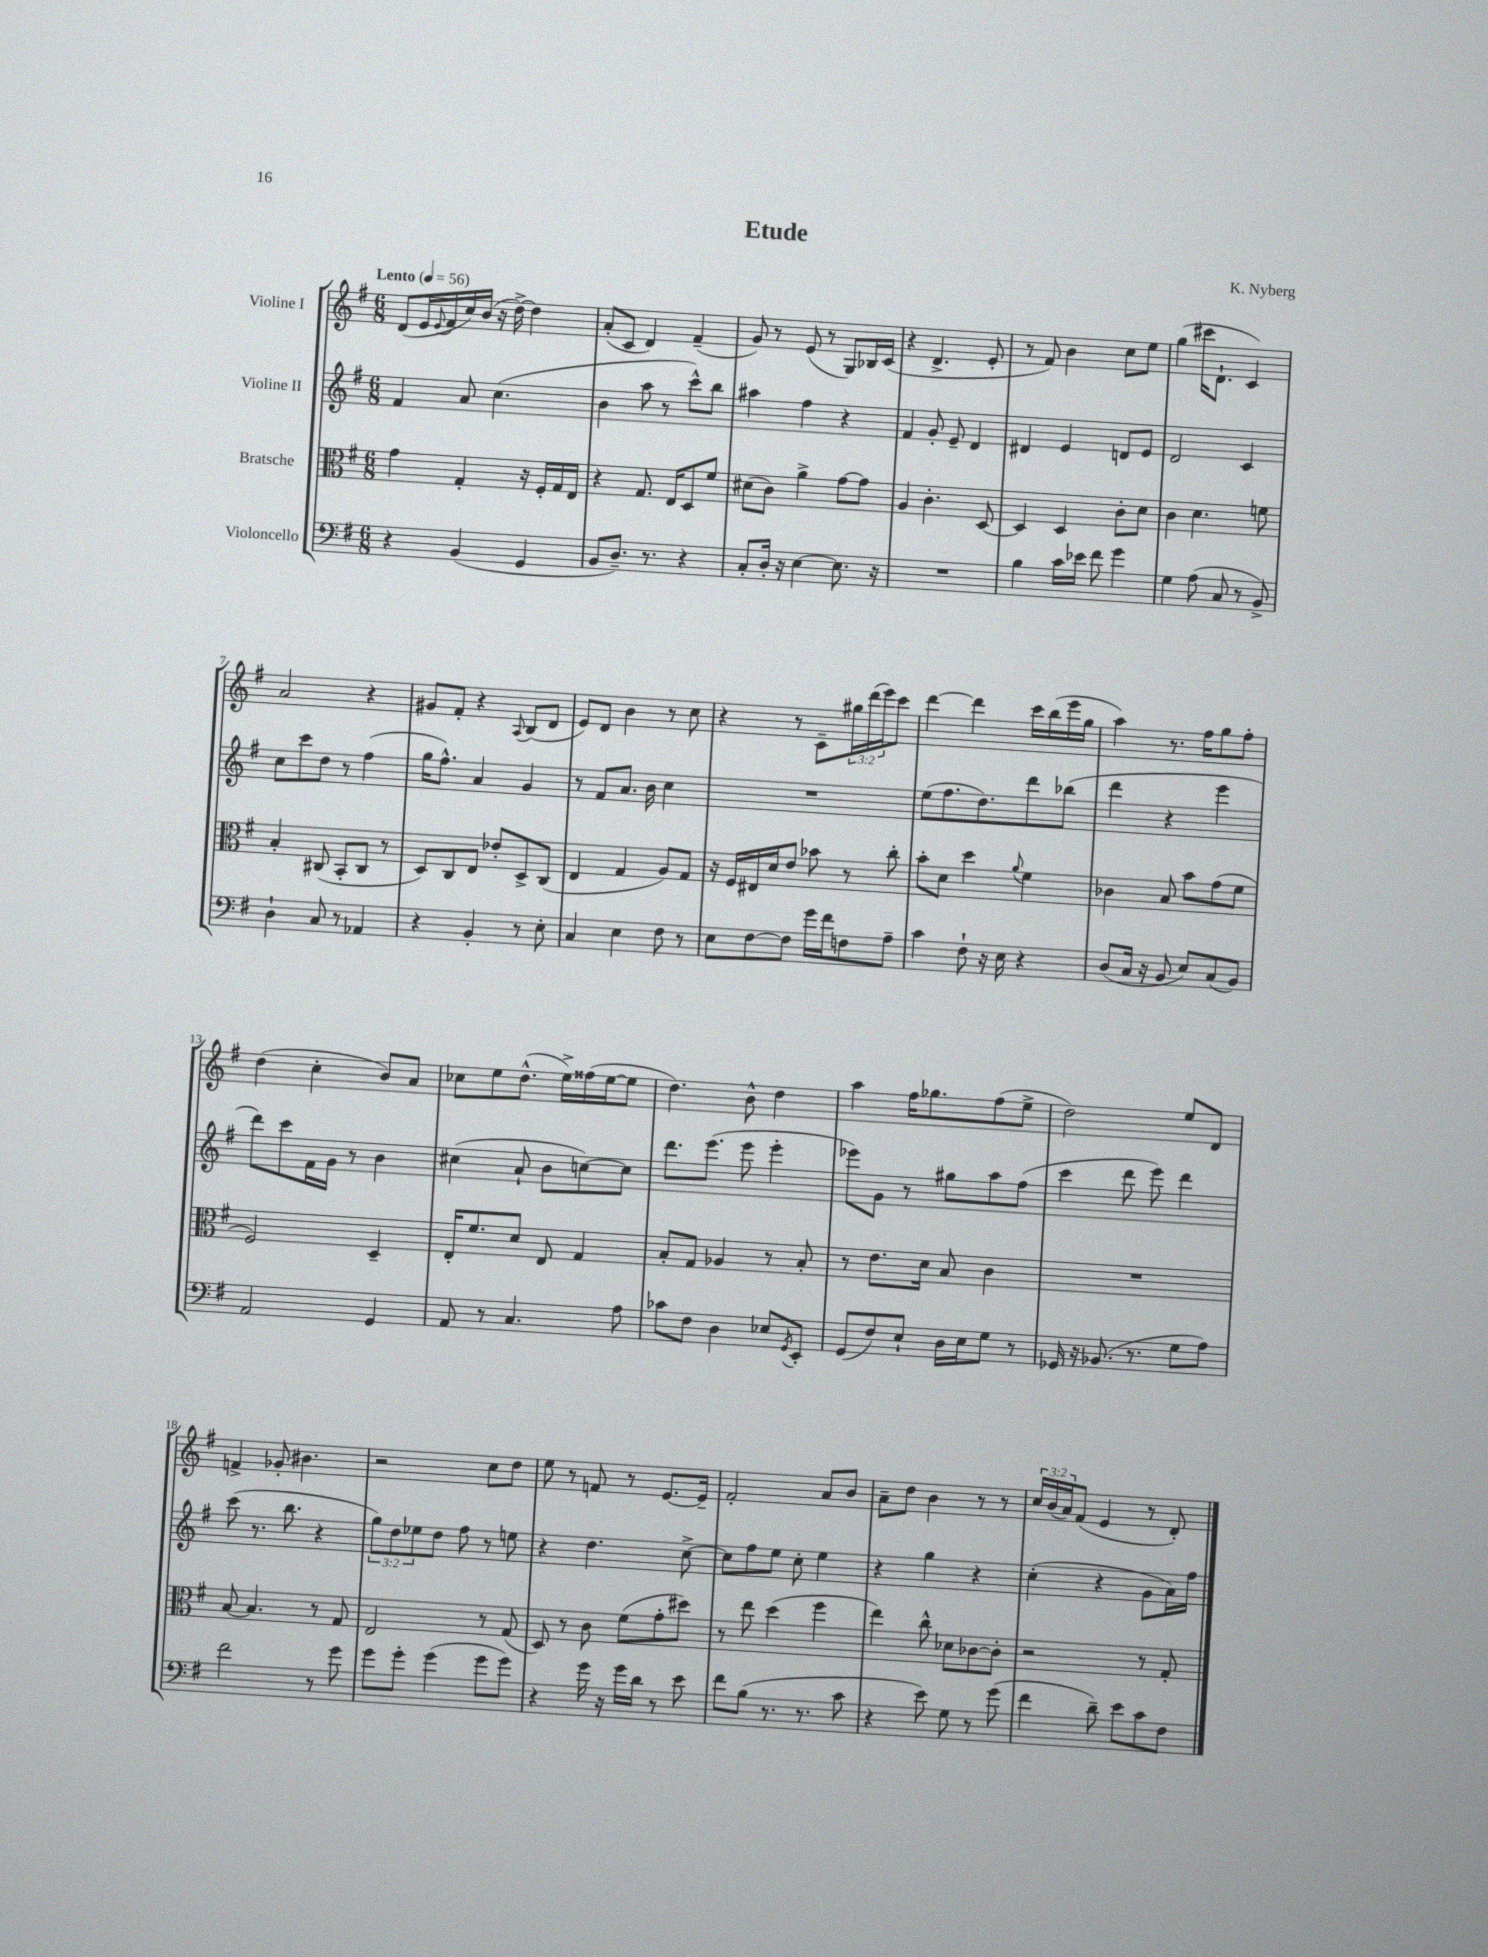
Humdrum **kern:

**kern	**kern	**kern	**kern
*staff4	*staff3	*staff2	*staff1
*clefF4	*clefC3	*clefG2	*clefG2
*k[f#]	*k[f#]	*k[f#]	*k[f#]
*M6/8	*M6/8	*M6/8	*M6/8
*MM56	*MM56	*MM56	*MM56
4r	4g	4f#	(8d
.	.	.	16e
.	.	.	8qqe
.	.	.	16f#
(4BB	4G'	8a	16cc)
.	.	.	(16b
.	.	(4.cc	16r
.	.	.	[16dd^)
4GG	16r	.	4dd]
.	16F#'	.	.
.	16G	.	.
.	16E	.	.
=	=	=	=
8BB	4r	4b	(8a'
8.D~)	.	.	8c
.	8.G	8aa	4d)
8.r	.	.	.
.	.	8r	.
.	16E	.	.
4r	8D	8ccc^^)	(4f#~
.	8f#	8bb	.
=	=	=	=
8C'	(8d#	4aa#	8g)
16D'	8c)	.	8r
16r	.	.	.
[4E	4a^	4ff#	(8e
.	.	.	8r
8.E]	[8g	4r	8G)
.	8g]	.	16B-
16r	.	.	(16c
=	=	=	=
2.r	4A	4f#	4r
.	4.c'	8g'	4.d^
.	.	8e~	.
.	.	4d	.
.	[8D	.	8e'
=	=	=	=
4B	4D]	4d#	8r
.	.	.	8f#)
16c	4D	4e	4b
16e-	.	.	.
8f#	.	.	.
4g	8c'	8d	8cc
.	8d	8e	8ee
=	=	=	=
4G	4c	2d	(4gg
(8A	4.d	.	16ccc#
.	.	.	8.d`
8C	.	.	.
8r	.	4c	4c)
8BB^)	8f	.	.
=	=	=	=
4D`	4B'	8cc	2a
.	.	8ccc	.
8C	(8C#	8dd	.
8r	8BB'	8r	.
4AA-	8C#	(4ff#	4r
.	8r	.	.
=	=	=	=
4r	8D)	16gg	8g#
.	.	8.ff#^^)	.
.	8C	.	8f#'
4BB'	8E	4a	4r
.	8e-'	.	.
.	.	.	8qqA
8r	8D^	4g	(8B
8E'	(8C	.	8d
=	=	=	=
4C	4E	8r	8e)
.	.	8f#	8d
4E	4G	8.a	4b
.	.	16b	.
8F#	8A)	4cc	8r
8r	8G	.	8cc
=	=	=	=
8E	16r	2.r	4r
.	16F#	.	.
[8F#	16E#	.	.
.	16d	.	.
8F#]	8e	.	8r
16g	8b-	.	8c~
16f#	.	.	.
8F	8r	.	24gg#
.	.	.	(24ddd
.	.	.	24eee)
8A~	8cc'	.	8ccc
=	=	=	=
4c	8b'	(8ee	[4ddd
.	8d	8.ff#	.
8F#`	4dd	.	4ddd]
.	.	8.dd)	.
16r	.	.	.
16E	.	.	.
.	8qqa	.	.
4r	4f#	8ddd	16ccc
.	.	.	(16bb
.	.	(8bb-	16eee
.	.	.	16gg
=	=	=	=
(8D	4c-	4ddd	4aa)
16C	.	.	.
16r	.	.	.
8BB	8B	4r	8.r
8E)	8b	.	.
.	.	.	16ff#
(8C	(8g	4eee	8gg
8BB)	8f#	.	8ff#'
=	=	=	=
2AA	2F#)	8ddd)	(4dd
.	.	8ccc	.
.	.	16f#	4cc'
.	.	16g	.
.	.	8r	.
4GG	4D~	4b	8b)
.	.	.	8a
=	=	=	=
8AA	16E'	(4cc#	8cc-
.	8.f#	.	.
8r	.	.	8ee
4.C	8d	8a`	(8.dd^^
.	8E	8b	.
.	.	.	16ee^)
.	4G	[8cc)	(16ff##
.	.	.	[16ee
8A	.	8cc]	8ee]
=	=	=	=
8c-	8B'	8.ddd	4.dd)
8F#	8G	.	.
.	.	(8.eee	.
4D	4A-	.	.
.	.	8eee	8b^^
8E-	8r	4eee'	4dd
8qGG	.	.	.
8EE'	8B'	.	.
=	=	=	=
(8GG	8r	8eee-)	4aa
8F#)	8.e	8g	.
8E`	.	8r	16ff#
.	16d	.	8.gg-
16D	8B	8gg#	.
16E	.	.	.
8G	4c	8aa	(8ff#
8r	.	(8ff#	8ee^
=	=	=	=
16GG-	2.r	4ccc	2dd)
16r	.	.	.
(8.BB-	.	.	.
.	.	8ddd	.
8.r	.	.	.
.	.	8eee)	.
8G	.	4ddd	8ee
8A)	.	.	8d
=	=	=	=
2f#	[8B	(8ccc	4f^
.	4.B]	8.r	.
.	.	.	8g-'
.	.	8.bb	.
.	.	.	4.b#
8r	8r	4r	.
8g	8G	.	.
=	=	=	=
8g	2E	12gg)	2r
.	.	12dd	.
8g'	.	.	.
.	.	12ee-	.
(4g	.	8dd	.
.	.	8ff#	.
8g	8r	8r	8cc
8g)	(8G	8ee	8dd
=	=	=	=
4r	8D)	4r	8ee
.	8r	.	8r
16g	8c	4.dd	8f
16r	.	.	.
16g	(8f#	.	8r
16d	.	.	.
8r	8g'	.	[8.e
8e	8dd#)	[8cc^	.
.	.	.	16e~]
=	=	=	=
8f#	8r	8cc]	2f#'
(8B	8ee	8ff#	.
8.r	(4dd	8ee	.
.	.	8cc'	.
8.r	.	.	.
.	4ff#	4ee	8a
8c	.	.	8b
=	=	=	=
4r	4ee)	4r	8a~
.	.	.	8dd
8e)	8cc^^	4gg	4b
8G	8d-	.	.
8r	[8c-	4r	8r
(8g	8c-']	.	8r
=	=	=	=
4f#	2r	(4cc'	24cc
.	.	.	(24b
.	.	.	24a)
.	.	.	(8f#
8d~)	.	4r	4e
8e	.	.	.
8c	8r	8g	8r
8F#	8G'	16a)	8d')
.	.	16ff#	.
==	==	==	==
*-	*-	*-	*-
